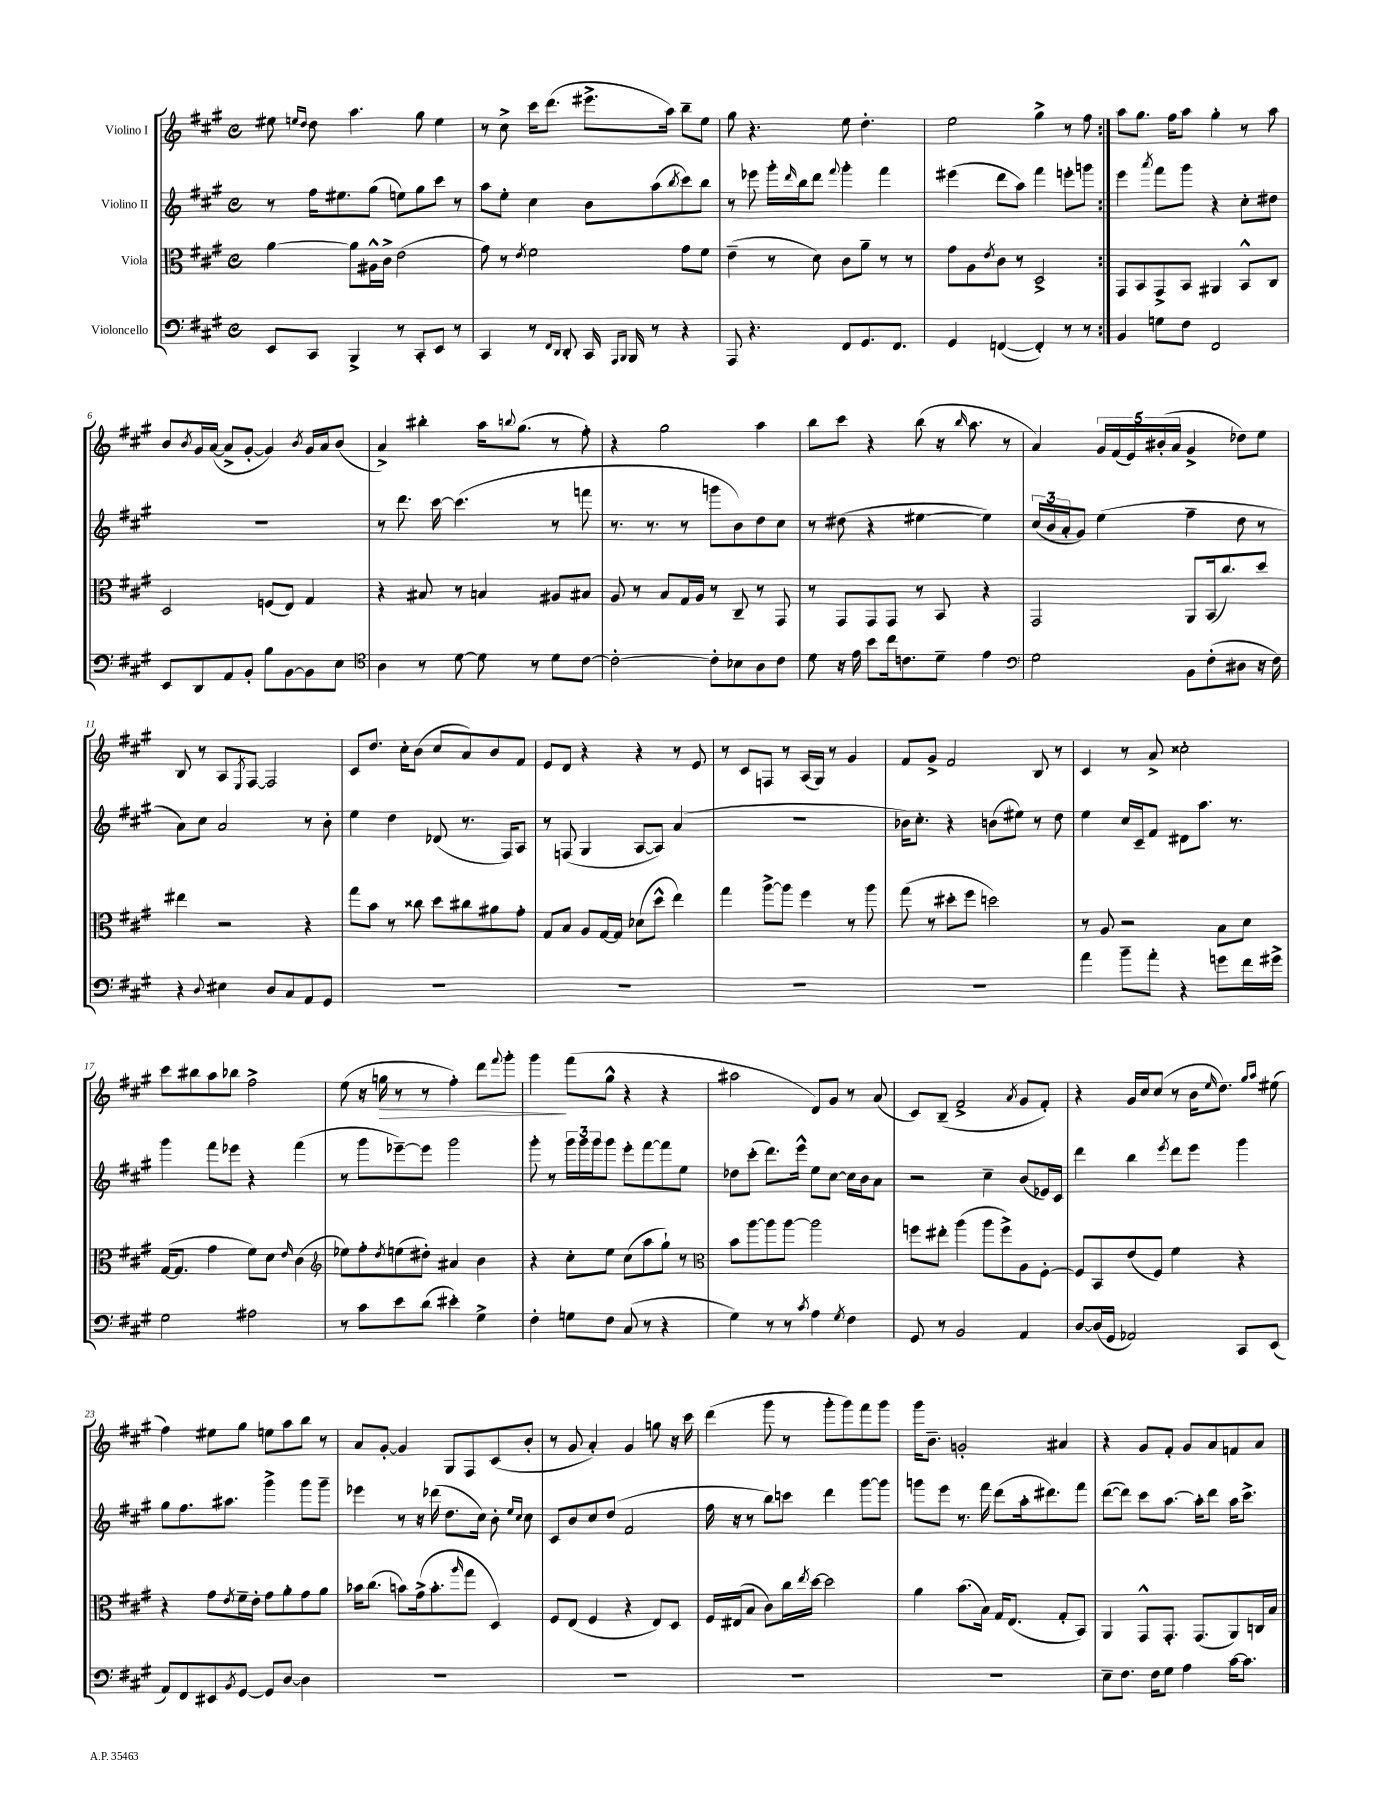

**kern	**kern	**kern	**kern
*staff4	*staff3	*staff2	*staff1
*clefF4	*clefC3	*clefG2	*clefG2
*k[f#c#g#]	*k[f#c#g#]	*k[f#c#g#]	*k[f#c#g#]
*M4/4	*M4/4	*M4/4	*M4/4
*met(c)	*met(c)	*met(c)	*met(c)
8EE	[4a	8r	8ee#
.	.	.	16qqee
.	.	.	16qqdd
8CC#	.	16ff#	8dd
.	.	8.ee#	.
4BBB^	8a]	.	4.aa
.	16A#^^	(8gg#	.
.	16c#^	.	.
8r	(2e	8ee)	.
8CC#'	.	8gg#	8gg#
8EE	.	8ccc#	4ee
8r	.	8r	.
=	=	=	=
4CC#	8g#)	8aa	8r
.	8r	8ee'	8cc#^
.	8qe	.	.
8r	2f#	4cc#	16ccc#
.	.	.	(8.ddd
16qqFF#	.	.	.
16qqDD	.	.	.
8DD'	.	.	.
16CC#	.	8b	8.eee#^
16qqAAA	.	.	.
16qqBBB	.	.	.
16BBB	.	.	.
8r	.	(8aa	.
.	.	.	16aa)
.	.	8qbb	.
4r	8g#	8ccc#)	8bb~
.	8f#	8bb	8ee
=	=	=	=
8AAA	(4e~	8r	8gg#
4.r	.	8eee-	4.r
.	8r	16ggg#'	.
.	.	16qqddd	.
.	.	16bb	.
.	8d)	8ddd	.
.	.	8qqfff#	.
8FF#	8c#	4ggg#'	8ee
8.GG#	8a~	.	4.dd'
.	8r	4fff#	.
8.FF#	.	.	.
.	8r	.	.
=	=	=	=
4GG#	8g#	(4eee#	2ee
.	8A	.	.
.	8qe	.	.
([4FF	8c#	8ddd	.
.	8r	8aa)	.
4FF'])	2D^	4fff#	4gg#^
8r	.	8eee'	8r
8r	.	8ggg	8ff#
=:|!	=:|!	=:|!	=:|!
4BB	8GG#	4eee	8aa
.	8BB	.	8.gg#
.	.	8qaaa	.
8G	8GG#^	8fff#	.
.	.	.	16ff#
8F#	8BB	8ggg#	8aa
2FF#	4AA#	4r	4gg#'
.	8BB^^	8cc#'	8r
.	8C#	8dd#	8aa
=	=	=	=
8EE	2D	1r	8b
.	.	.	8qb
8DD	.	.	16g#
.	.	.	([16a
8AA	.	.	8a^]
8BB'	.	.	[8g#'
8B	(8F	.	4g#])
[8BB	8E)	.	.
.	.	.	8qb
8BB]	4G#	.	16g#
.	.	.	16a
8E	.	.	(8b
=	=	=	=
*clefC4	*	*	*
4A	4r	8r	4a^)
.	.	8.ddd	.
8r	8B#	.	4bb#'
.	.	[16ccc#	.
[8d	8r	(4.ccc#]	.
8d]	4B	.	16aa
.	.	.	8qqbb
.	.	.	(8.gg#
8r	.	.	.
8d	8A#	8r	8r
[8c#	8B#	8fff	8ff#')
=	=	=	=
2c#'_	8A	8.r	4r
.	8r	.	.
.	.	8.r	.
.	8B	.	2gg#
.	16G#	8r	.
.	16A	.	.
8c#']	8r	8ggg	.
8B-	8C#~	8b)	.
8A	8r	8dd	4aa
8c#	8GG#	8cc#	.
=	=	=	=
8d	8r	8r	8bb
16r	8GG#	(8dd#	8ccc#
16e	.	.	.
8b	8GG#	4r	4r
16cc#	8GG#	.	.
8.c	.	.	.
.	8r	[4ee#	(8bb
8d~	8BB	.	16r
.	.	.	16qqbb
.	.	.	8.aa
4e	4r	4ee#])	.
.	.	.	8r
=	=	=	=
*clefF4	*	*	*
2G#	2GG#	(24cc#	4a)
.	.	24b	.
.	.	24a'	.
.	.	8g#)	.
.	.	(4ee	20g#
.	.	.	(20f#
.	.	.	20e)
.	.	.	(20b#'
.	.	.	20a
8BB	8AA	4ff#~	4g#^
(8F#'	(16BB	.	.
.	8.cc#)	.	.
8D#	.	8dd	8dd-)
16r	8dd	8r	8ee
16F#)	.	.	.
=	=	=	=
4r	4ee#	8a)	8B
.	.	8cc#	8r
8qqD	.	.	.
4E#	2r	2a	8A
.	.	.	8qE
.	.	.	[8F#
8D	.	.	2F#]
8C#	.	.	.
8AA	4r	8r	.
8GG#	.	8b'	.
=	=	=	=
1r	8gg#	4ee	8c#
.	8b	.	8.dd
.	8r	4dd	.
.	.	.	16cc#'
.	8cc##	.	(8b
.	8dd	(8d-	8cc#
.	8cc#	8.r	8a)
.	8a#	.	8b
.	.	16F#)	.
.	8g#'	8A	8f#
=	=	=	=
1r	8G#	8r	8e
.	8B	(8F	8d
.	8A	4G#	4r
.	[16G#	.	.
.	16G#]	.	.
.	(8d-	[8A	4r
.	8dd^^	8A])	.
.	4ee)	(4a	8r
.	.	.	8e
=	=	=	=
1r	4gg#	1r	8r
.	.	.	8c#
.	[8aa^	.	8F
.	8aa]	.	8r
.	4ff#	.	(16A
.	.	.	16G#)
.	.	.	8r
.	8r	.	4g#
.	8aa	.	.
=	=	=	=
1r	(8gg#	16b-)	8f#
.	.	8.cc#'	.
.	8r	.	8g#^
.	8dd#'	4r	2f#
.	8ff#	.	.
.	2dd)	(8b	.
.	.	8ee#)	.
.	.	8r	8B
.	.	8dd	8r
=	=	=	=
4a	8r	4ee	4c#
.	8A	.	.
8b~	2r	16cc#	8r
.	.	16c#~	.
8a'	.	8f#	8a^
4r	.	8d#	2cc##'
.	.	8.aa	.
8g	8B	.	.
.	.	8.r	.
16f#	8d	.	.
16g#^	.	.	.
=	=	=	=
2G#	([16G#	4ggg#	8ccc#
.	8.G#]	.	.
.	.	.	8bb#
.	4g#	8fff#	8aa
.	.	8eee-	8bb-
2A#	8f#)	4r	2ff#^
.	8d	.	.
.	16qqe	.	.
.	(4c#	(4fff#	.
=	=	=	=
*	*clefG2	*	*
8r	8ee-)	8r	(8ee
8c#	8ff#'	8ggg#	16r
.	.	.	16gg
.	8qdd	.	.
8e	(8ee	[8eee-~)	8r
(8d	8dd#')	8eee-]	8r
4e#')	4a#	2ggg#	4ff#')
4G#^	4b	.	8ddd
.	.	.	8qqfff#
.	.	.	8ggg#'
=	=	=	=
4F#'	4r	8ggg#'	4ggg#
.	.	8r	.
8G	8cc#'	24ggg#	(8fff#
.	.	24ggg#	.
.	.	24ggg#	.
8F#	8ee	8ggg#	8gg#^^
(8C#	(8cc#	8eee'	4r
8r	8aa	[8fff#	.
4r	8gg#`)	8fff#]	4r
.	8r	8ee	.
=	=	=	=
*	*clefC3	*	*
4G#)	8b	8dd-	2aa#
.	[8aa	(8ccc#'	.
8r	8aa]	8.ddd)	.
8r	[8aa	.	.
.	.	16eee^^	.
8qc#	.	.	.
4A	2aa]	8ee	8d)
.	.	[8cc#	8g#
8qG#	.	.	.
4F#	.	16cc#]	8r
.	.	16b	.
.	.	8a	(8a
=	=	=	=
8GG#	8ff	2r	8c#)
8r	8ee#'	.	(8B~
2BB	(4aa	.	2f#^
.	8aa	4cc#~	.
.	8ff^)	.	.
.	.	.	8qa
4AA	8A	(8b	8g#
.	[8F#'	16e-)	8f#')
.	.	16c#	.
=	=	=	=
[8D	8F#]	4ddd	4r
(16D]	8BB	.	.
16GG#	.	.	.
2AA-)	(8e	4bb	16g#
.	.	.	16cc#
.	8F#)	.	(8cc#
.	.	8qeee	.
.	4f#	8ddd	8r
.	.	8eee	16b
.	.	.	16qqee
.	.	.	8.dd)
8CC#	4r	4ggg#	.
.	.	.	16qqgg#
.	.	.	16qqaa
(8EE	.	.	(8ee#
=	=	=	=
8AA)	4r	8gg#	4ff#)
8FF#	.	8.ff#	.
8EE#	8g#	.	8ee#
.	.	8.aa#	.
8qBB	8qe	.	.
[8GG#	16f#~	.	8gg#
.	16e'	.	.
8GG#]	8g#	4ggg#^	8ee
[8D	8a'	.	8aa
4D]	8g#	8ggg#	8bb
.	8a	8ggg#~	8r
=	=	=	=
1r	16b-	4eee-	8a
.	(8.cc#	.	.
.	.	.	[8g#'
.	8b)	8r	4g#]
.	(16g#^	16r	.
.	8.b'	(16ddd-	.
.	.	8.dd	8G#
.	16qqaa	.	.
.	8gg#	.	8F#
.	.	16cc#)	.
.	4D)	8b'	(8c#
.	.	16qqee	.
.	.	16qqcc#	.
.	.	8cc#	8b'
=	=	=	=
1r	8F#	8c#	8r
.	(8E	8b	8g#
.	4F#	8cc#	4a')
.	.	(8dd	.
.	4r	2f#	4g#
.	8E)	.	8gg
.	8D	.	16r
.	.	.	16ccc#
=	=	=	=
1r	16F#	16ff#	(4ddd
.	(16E#	16r	.
.	8B	8r	.
.	8c#)	8bb)	8ggg#
.	16cc#	8ccc	8r
.	8qee	.	.
.	[16dd	.	.
.	2dd]	4ddd	8ggg#'
.	.	.	8ggg#)
.	.	[8ggg#	8fff#
.	.	8ggg#]	8ggg#
=	=	=	=
1r	4a	8ggg	16ggg#
.	.	.	8.b~
.	.	8eee	.
.	(8.b	8.r	2g'
.	16B)	16fff#	.
.	16G#	(8ddd	.
.	(8.E	.	.
.	.	16aa'	.
.	.	8.ddd#)	.
.	8G#'	.	4a#
.	8BB)	8fff#	.
=	=	=	=
8E~	4AA	([8ddd	4r
8.F#	.	8ddd])	.
.	8GG#^^	8ccc#	8g#
16F#	.	.	.
8G#	8.GG#'	[8.aa	8f#'
4A	.	.	8g#
.	(8.GG#	16aa']	.
.	.	8ddd	8a
[16c#	8AA)	16aa	8f
8.c#]	.	8.ccc#^	.
.	16C	.	8a
.	16B	.	.
==	==	==	==
*-	*-	*-	*-
